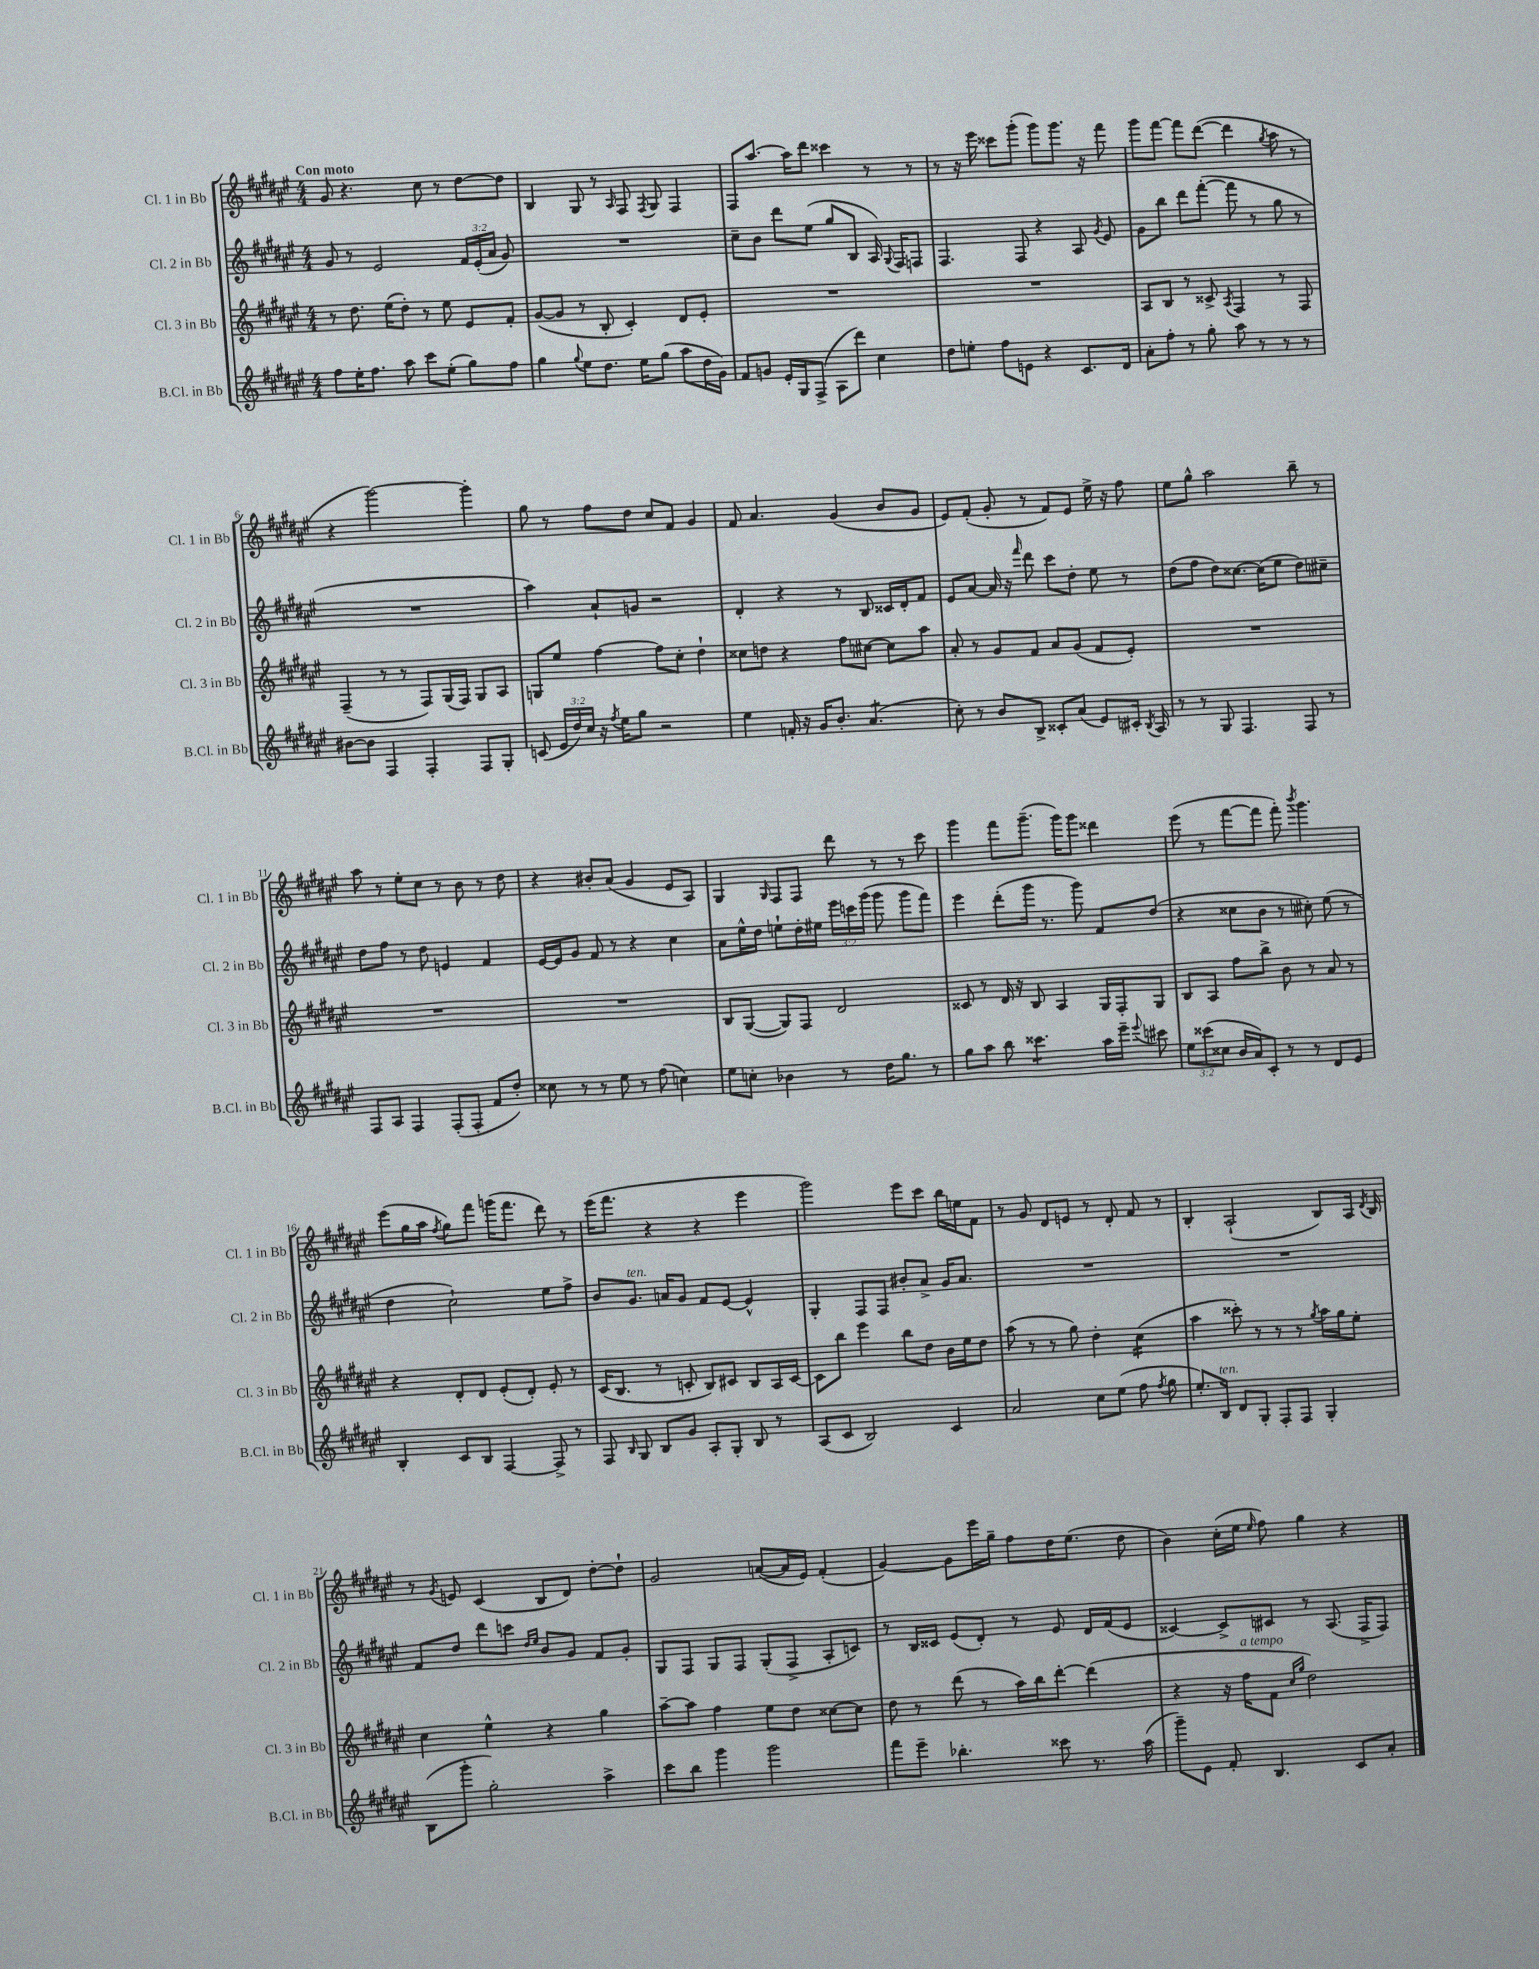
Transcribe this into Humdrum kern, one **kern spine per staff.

**kern	**kern	**kern	**kern
*staff4	*staff3	*staff2	*staff1
*clefG2	*clefG2	*clefG2	*clefG2
*k[f#c#g#d#a#e#]	*k[f#c#g#d#a#e#]	*k[f#c#g#d#a#e#]	*k[f#c#g#d#a#e#]
*M4/4	*M4/4	*M4/4	*M4/4
8ff#	8r	8g#	8g#
16ee#'	8.dd#	8r	4.r
8.ff#	.	.	.
.	.	2e#	.
.	(16ee#	.	.
8aa#	8dd#')	.	.
8ccc#	8r	.	8cc#
(8ee#'	8ee#	.	8r
8gg#)	8e#	24f#	[8dd#
.	.	(24e#'	.
.	.	24a#	.
8ff#	8f#'	8g#)	8dd#]
=	=	=	=
4gg#	([8g#	1r	4B
.	8g#]	.	.
8qqgg#	.	.	.
8ee#	8r	.	8G#
8.dd#	8B'	.	8r
.	.	.	16qqA#
.	4c#')	.	8F#
16ee#	.	.	.
.	.	.	8qF#
(8gg#	.	.	8G#
8aa#	8d#	.	4F#
16dd#	8e#'	.	.
16g#)	.	.	.
=	=	=	=
8f#	1r	8cc#~	8F#
8g	.	8b	[8.aa#
16e#'	.	8ddd#	.
16G#	.	.	16aa#]
(8F#^	.	(8ee#	8ddd#
8A#	.	8gg#	4ccc##
8ddd#)	.	8B	.
4cc#	.	16A#)	8r
.	.	8qqG#	.
.	.	16F#	.
.	.	8F	8r
=	=	=	=
8dd#	1r	4.F#	8r
8ee'	.	.	16r
.	.	.	16eee#
8ff#	.	.	8ccc##
8e	.	8F#	(8ggg#'
4r	.	4r	8ggg#)
.	.	.	8.ggg#
8.c#	.	8A#	.
.	.	.	16r
.	.	8qg#	.
.	.	8e#	8fff#
16d#	.	.	.
=	=	=	=
8a#'	8A#	8g#	8ggg#
8ff#'	8B	8bb	[8fff#
8r	8r	8ddd#	8fff#]
8gg#'	8c##^	([8fff#'	([8ddd#
.	8qA#	.	.
8aa#	4F#	8fff#]	4ddd#]
8r	.	8r	.
.	.	.	8qgg#
8r	8r	8gg#	8aa#
8r	8F#	8r	8r
=	=	=	=
[8b#	(4F#~	1r	4r
8b#]	.	.	.
4F#	8r	.	[2ggg#)
.	8r	.	.
4F#'	8F#)	.	.
.	(16G#	.	.
.	16F#)	.	.
8F#	8G#	.	4ggg#']
8G#'	8A#	.	.
=	=	=	=
(8c	8G	4aa#)	8gg#
24e#	8ee#	.	8r
24dd#)	.	.	.
24cc#	.	.	.
16r	[4ff#	8a#`	8ff#
8qff#	.	.	.
16ee#	.	.	.
8gg#	.	8g	8dd#
2r	8ff#]	2r	8cc#
.	8cc#'	.	8f#
.	4dd#`	.	4g#
=	=	=	=
4ee#	8cc##	4d#'	8f#
.	8dd	.	4.a#
16f'	4r	4r	.
16r	.	.	.
16g#	.	.	.
8.b'	.	.	.
.	8ff#	8r	(4g#
(4.a#	[8cc#	8B	.
.	8cc#]	16c##	8b
.	.	16d#'	.
.	8aa#	8f#	8g#
=	=	=	=
8cc#')	8a#'	8e#	8e#)
8r	8r	[8a#	(8f#'
8b	8g#	16a#]	8g#'
.	.	16r	.
.	.	16qqfff#	.
8B^	8f#	8ddd#	8r
8c##'	8a#	8ccc#	8f#)
(8a#	(8g#	8dd#'	8e#
8e#)	8f#	8ee#	16ee#^
.	.	.	16r
16c#'	8e#')	8r	8ff#
8qB	.	.	.
16A#	.	.	.
=	=	=	=
8r	1r	(8dd#	8ee#
8r	.	8ff#	8gg#^^
8G#	.	8dd#)	2aa#
4.F#	.	[8.cc##	.
.	.	(16cc##]	.
.	.	8ee#	.
8F#	.	8dd#)	8bb~
8r	.	8cc#~	8r
=	=	=	=
8F#	1r	8dd#	8aa#
8A#	.	8ff#	8r
4F#	.	8r	8ee#'
.	.	8dd#	8cc#
(8F#'	.	4e	8r
8F#'	.	.	8b
8f#	.	4f#	8r
8dd#')	.	.	8dd#
=	=	=	=
8cc##	1r	[16e#	4r
.	.	16e#]	.
8r	.	8g#	.
8r	.	8f#	8b#'
8ee#	.	8r	(8a#
8r	.	4r	4g#
(8ff#	.	.	.
4cc)	.	4cc#	8e#
.	.	.	8A#)
=	=	=	=
8ee#	8B	8a#	4G#
8cc'	([8G#	16ee#^^	.
.	.	16dd#	.
.	.	.	16qqG#
4b-	8G#])	8ee`	8F#
.	8F#	16dd#'	8F#
.	.	16ee#	.
8r	2d#	24eee#	8ddd#
.	.	24ccc	.
.	.	(24ggg#	.
16dd#	.	8ggg#	8r
8.gg#	.	.	.
.	.	8ggg#	8r
8r	.	8fff#)	8ccc#
=	=	=	=
8gg#	8c##	4eee#	4ggg#
8aa#	8r	.	.
8bb	16d#	(8ddd#'	8fff#
.	16r	.	.
4.ccc##	8B	16ggg#	(8.ggg#~
.	.	8.r	.
.	4A#	.	.
.	.	.	16ggg#)
.	.	8ggg#)	8ggg#
16aa#	16G#	8f#	4ddd##
16eee#~	16F#'	.	.
8qqeee#	.	.	.
8ccc#	8G#	(8dd#	.
=	=	=	=
12ee#	8B	4r	(8eee#
(12ccc##	.	.	.
.	8A#	.	8r
12cc##	.	.	.
16b	8ff#	8cc##	[8fff#
16a#)	.	.	.
8c#'	8bb^	8b	8fff#]
8r	8b	8r	8fff#')
.	.	.	8qbbb
8r	8r	8cc#')	4.ggg#
8d#	8a#	(8ee#	.
8e#	8r	8r	.
=	=	=	=
4B'	4r	4dd#	(8eee#
.	.	.	16gg#
.	.	.	16aa#
.	.	.	8qff#
8c#	8d#'	2cc#`)	8gg#)
8B	8d#	.	8fff#
[4F#	(8e#'	.	(16ggg
.	.	.	8.fff#
.	8d#')	.	.
8F#^]	8e#'	8ee#	8ddd#)
8r	8r	8ff#^	8r
=	=	=	=
8F#	(16c#	8b	(16eee#
.	8.B	.	8.fff#
16qqB	.	.	.
8G#	.	8.g#	.
8B	8r	.	4r
.	.	16a	.
8g#	8c'	8g#	.
8A#'	8B)	8f#	4r
8G#'	8c#	[8e#	.
8B	8B	4e#^^]	4eee#
8r	16A#	.	.
.	[16c#	.	.
=	=	=	=
(8A#	8c#]	4G#'	2ggg#)
8c#	8bb	.	.
2B)	4eee#	8F#	.
.	.	8F#	.
.	8bb	8b#'	8eee#
.	8dd#	8a#^	8ccc#
4c#	16b	16g#	16bb
.	16ee#	8.a#	16ee
.	8dd#	.	8f#
=	=	=	=
2a#	(8aa#	1r	8r
.	8r	.	8g#
.	8r	.	8d#
.	8gg#)	.	8e
8cc#	4dd#'	.	8r
(8ee#	.	.	8d#'
8ff#	(4cc#	.	8f#
8qff#	.	.	.
8gg#	.	.	8r
=	=	=	=
8.ee#')	4aa#	1r	4B'
16B	.	.	.
8d#	8ccc##')	.	(2A#`
8G#'	8r	.	.
8F#'	8r	.	.
8F#	8r	.	.
.	8qgg#	.	.
4G#'	16aa#	.	8B)
.	16gg#	.	.
.	8ee#'	.	16A#
.	.	.	8qd#
.	.	.	16B
=	=	=	=
(8B	4cc#	8f#	8r
.	.	.	8qg#
8ggg#'	.	8dd#	8e
2gg#')	4ee#^^	8ddd#	(4c#
.	.	8ccc	.
.	.	16qqdd#	.
.	.	16qqee#	.
.	4r	8b	8B
.	.	8g#	8d#)
4aa#^	4gg#	8f#	[8dd#'
.	.	8g#'	8dd#`]
=	=	=	=
8ccc#	[8aa#~	8G#	2g#
8bb	8aa#]	8F#	.
4ggg#	4ff#	8G#	.
.	.	8F#	.
2ggg#	8ee#	(8G#'	([8a
.	8dd#	8F#^	16a]
.	.	.	16e#)
.	[8cc##	8A#'	(4f#'
.	8cc##]	8c)	.
=	=	=	=
8fff#	8dd#	8r	[4g#)
8eee#~	8r	16B	.
.	.	16c##	.
4.bb-'	(8ddd#	(8e#	8g#]
.	8r	8d#')	16eee#
.	.	.	16gg#~
.	16aa#)	8r	8ff#
.	16bb	.	.
8ccc##	[8ddd#'	8e#	16dd#
.	.	.	(8.ee#
8.r	(4ddd#]	16d#	.
.	.	(16f#	.
.	.	8e#	8dd#
(16aa#	.	.	.
=	=	=	=
8ggg#~)	4r	[4c##)	4b)
8e#	.	.	.
8f#'	16r	8c##^]	(16cc#'
.	16ff#	.	16ee#
.	.	.	16qqee#
4.B	8f#	8c#	8ff#)
.	16qqcc#	.	.
.	16qqgg#	.	.
.	2dd#)	8r	4gg#
.	.	(8.A#	.
8c#	.	.	4r
.	.	16F#^	.
8a#'	.	8F#)	.
==	==	==	==
*-	*-	*-	*-
